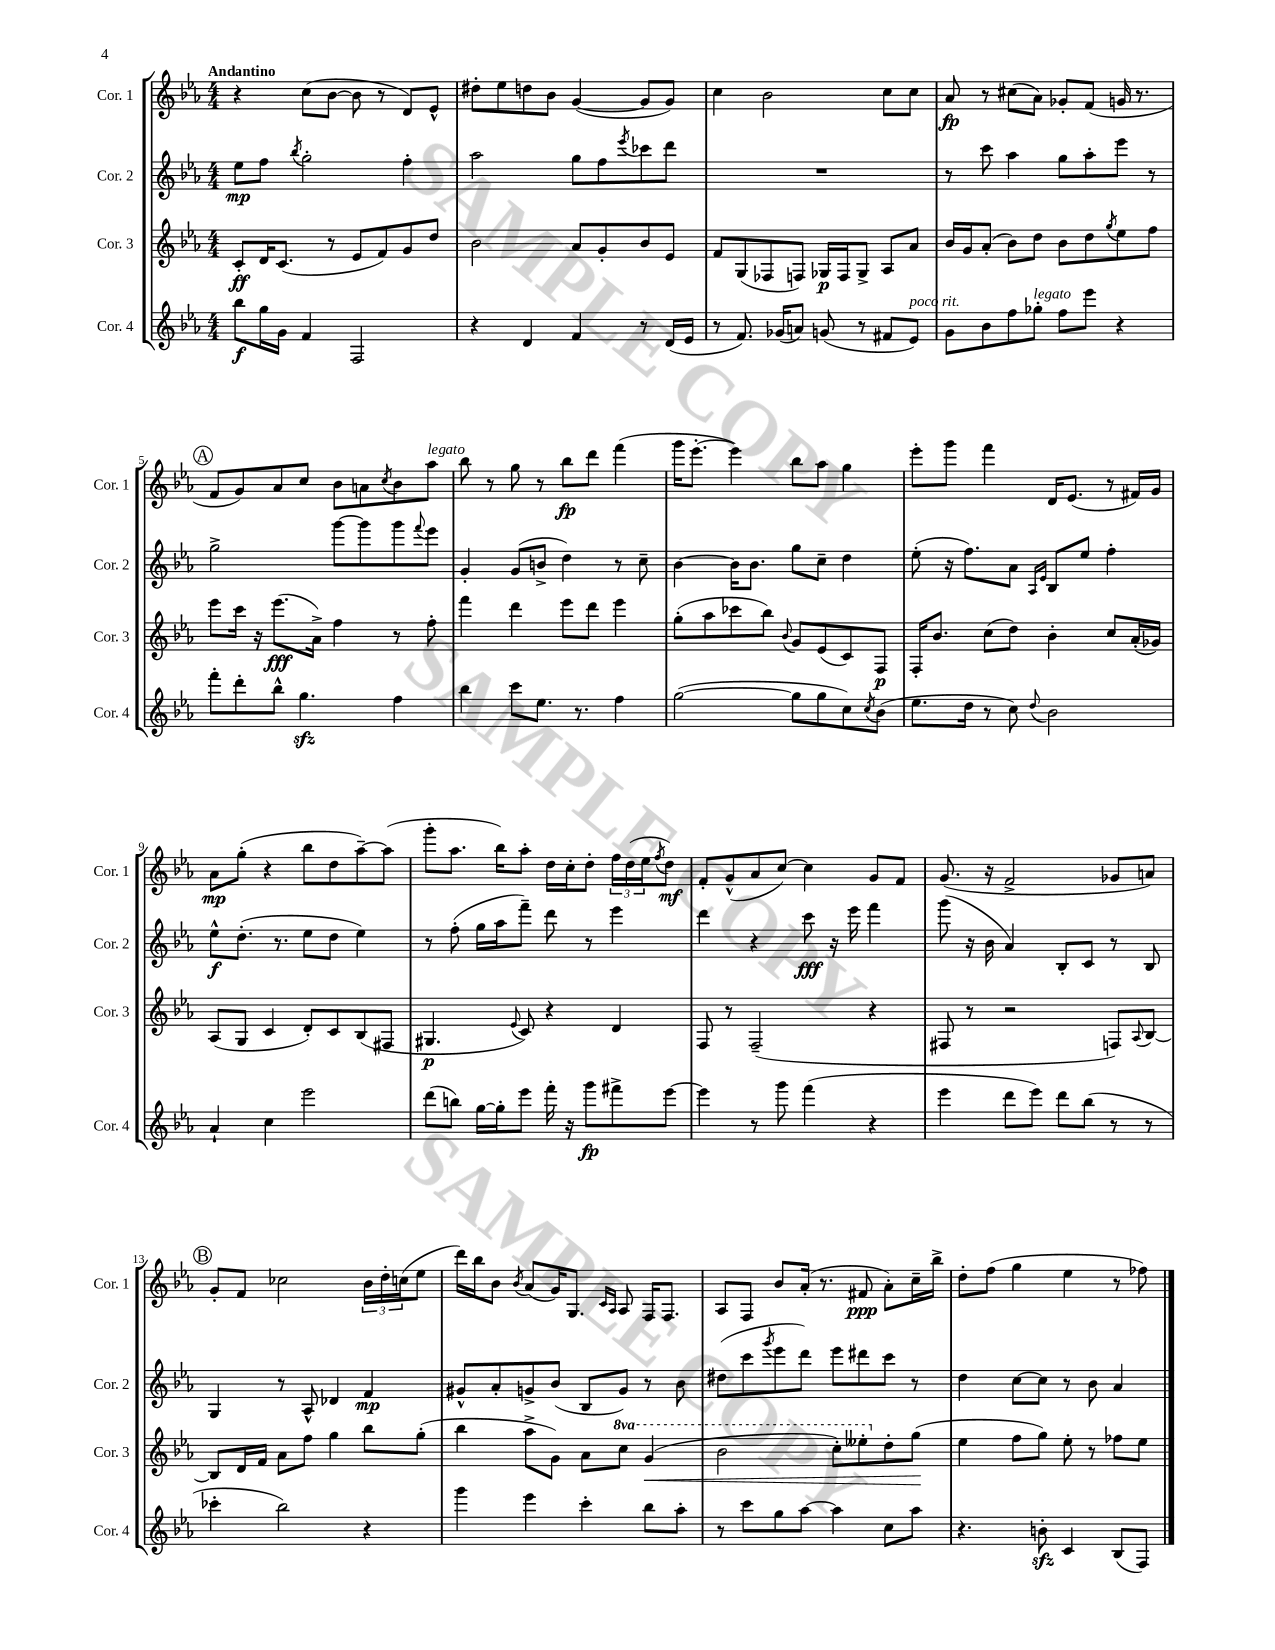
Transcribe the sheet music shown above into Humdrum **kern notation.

**kern	**dynam	**kern	**dynam	**kern	**dynam	**kern	**dynam
*part4	*part4	*part3	*part3	*part2	*part2	*part1	*part1
*staff4	*staff4	*staff3	*staff3	*staff2	*staff2	*staff1	*staff1
*I"Cor. 4	*	*I"Cor. 3	*	*I"Cor. 2	*	*I"Cor. 1	*
*I'Cor. 4	*	*I'Cor. 3	*	*I'Cor. 2	*	*I'Cor. 1	*
*clefG2	*	*clefG2	*	*clefG2	*	*clefG2	*
*k[b-e-a-]	*	*k[b-e-a-]	*	*k[b-e-a-]	*	*k[b-e-a-]	*
*M4/4	*	*M4/4	*	*M4/4	*	*M4/4	*
=1	=1	=1	=1	=1	=1	=1	=1
!	!	!	!	!	!	!LO:TX:a:B:t=Andantino	!
8bb-\L	f	8c'/L	ff	8ee-\L	mp	4r	.
16gg\L	.	16d/K	.	8ff\J	.	.	.
16g\JJ	.	(8.c/J	.	.	.	.	.
.	.	.	.	8qbb-/	.	.	.
4f/	.	.	.	2gg'\	.	(8cc\L	.
.	.	8r	.	.	.	[8b-\J	.
2F/	.	8e-/L	.	.	.	8b-\]	.
.	.	8f/)	.	.	.	8r	.
.	.	8g/	.	4ff'\	.	8d/L)	.
.	.	8dd/J	.	.	.	8e-^^/J	.
=2	=2	=2	=2	=2	=2	=2	=2
4r	.	2b-\	.	2aa-\	.	8dd#X'\L	.
.	.	.	.	.	.	8ee-\	.
4d/	.	.	.	.	.	8ddn\	.
.	.	.	.	.	.	8b-\J	.
4f/	.	8a-/L	.	8gg\L	.	([4g/	.
.	.	8g'/	.	8ff\	.	.	.
.	.	.	.	8qeee-/	.	.	.
8r	.	8b-/	.	8ccc-X\	.	8g/L]	.
(16d/LL	.	8e-/J	.	8ddd\J	.	8g/J)	.
16e-/JJ	.	.	.	.	.	.	.
=3	=3	=3	=3	=3	=3	=3	=3
8r	.	8f/L	.	1r	.	4cc\	.
8.f/)	.	(8G/	.	.	.	.	.
.	.	8F-X/	.	.	.	2b-\	.
(16g-X/KL	.	.	.	.	.	.	.
8an/J)	.	8Fn/J)	.	.	.	.	.
(8gn/	.	16G-X/LL	p	.	.	.	.
.	.	16F/J	.	.	.	.	.
8r	.	8G-^/J	.	.	.	.	.
8f#X/L	.	8A-/L	.	.	.	8cc\L	.
!LO:TX:a:i:t=poco rit.	!	!	!	!	!	!	!
8e-/J)	.	8a-/J	.	.	.	8cc\J	.
=4	=4	=4	=4	=4	=4	=4	=4
8g\L	.	16b-/LL	.	8r	.	8a-/	fp
.	.	16g/J	.	.	.	.	.
8b-\	.	(8a-'/J	.	8ccc\	.	8r	.
8ff\	.	8b-\L)	.	4aa-\	.	(8cc#X\L	.
!LO:TX:a:i:t=legato	!	!	!	!	!	!	!
8gg-X'\J	.	8dd\J	.	.	.	8a-\J)	.
8ff\L	.	8b-\L	.	8gg\L	.	8g-X'/L	.
8eee-\J	.	8dd\	.	8aa-'\	.	(8f/J	.
.	.	8qgg/	.	.	.	.	.
4r	.	8ee-\	.	8eee-\J	.	16gn/	.
.	.	.	.	.	.	8.r	.
.	.	8ff\J	.	8r	.	.	.
!!LO:LB:g=z
!!LO:REH:place=s1:t=A
=5	=5	=5	=5	=5	=5	=5	=5
8fff'\L	.	8eee-\L	.	2gg^\	.	8f/L	.
8ddd'\	.	16ccc\Jk	.	.	.	8g/)	.
.	.	16r	.	.	.	.	.
8bb-^^\J	.	(8.eee-\L	fff	.	.	8a-/	.
4.ggzz\	.	.	.	.	.	8cc/J	.
.	.	16a-^\Jk)	.	.	.	.	.
.	.	4ff\	.	[8ggg\L	.	8b-\L	.
.	.	.	.	8ggg\]	.	8an\	.
.	.	.	.	.	.	8qcc/	.
4ff\	.	8r	.	8ggg\	.	8b-\	.
.	.	.	.	8qqfff/	.	.	.
!	!	!	!	!	!	!LO:TX:a:i:t=legato	!
.	.	8ff'\	.	8eee-\J	.	8aa-\J	.
=6	=6	=6	=6	=6	=6	=6	=6
4bb-\	.	4fff\	.	4g'/	.	8bb-\	.
.	.	.	.	.	.	8r	.
8ccc\L	.	4ddd\	.	(8g/L	.	8gg\	.
8.ee-\J	.	.	.	8bn^/J	.	8r	.
.	.	8eee-\L	.	4dd\)	.	8bb-\L	fp
8.r	.	.	.	.	.	.	.
.	.	8ddd\J	.	.	.	8ddd\J	.
4ff\	.	4eee-\	.	8r	.	(4fff\	.
.	.	.	.	8cc~\	.	.	.
=7	=7	=7	=7	=7	=7	=7	=7
([2gg\	.	(8gg'\L	.	[4b-\	.	16ggg\KL	.
.	.	.	.	.	.	[8.eee-'\J	.
.	.	8aa-\	.	.	.	.	.
.	.	8ccc-X\	.	16b-\KL]	.	4eee-\])	.
.	.	.	.	8.b-\J	.	.	.
.	.	8bb-\J)	.	.	.	.	.
.	.	8qqb-/	.	.	.	.	.
8gg\L]	.	8g/L	.	8gg\L	.	8bb-\L	.
8gg\	.	(8e-/	.	8cc~\J	.	8aa-\J	.
8cc\)	.	8c/)	.	4dd\	.	4gg\	.
8qcc/	.	.	.	.	.	.	.
(8b-\J	.	8F/J	p	.	.	.	.
=8	=8	=8	=8	=8	=8	=8	=8
8.ee-\L	.	16F'/KL	.	(8ee-'\	.	8eee-'\L	.
.	.	8.b-/J	.	.	.	.	.
.	.	.	.	16r	.	8ggg\J	.
16dd\Jk	.	.	.	8.ff\L)	.	.	.
8r	.	(8cc\L	.	.	.	4fff\	.
8cc\)	.	8dd\J)	.	8a-\J	.	.	.
.	.	.	.	16qqA-/LL	.	.	.
8qqdd/	.	.	.	16qqe-/JJ	.	.	.
2b-\	.	4b-'\	.	8B-/L	.	16d/KL	.
.	.	.	.	.	.	(8.e-/J	.
.	.	.	.	8ee-/J	.	.	.
.	.	8cc/L	.	4ff'\	.	8r	.
.	.	(16a-'/L	.	.	.	16f#X/LL)	.
.	.	16g-X/JJ)	.	.	.	16g/JJ	.
!!LO:LB:g=z
=9	=9	=9	=9	=9	=9	=9	=9
4a-`/	.	(8A-/L	.	8ee-^^\L	f	8a-\L	mp
.	.	8G/J	.	(8.dd'\J	.	(8gg'\J	.
4cc\	.	4c/	.	.	.	4r	.
.	.	.	.	8.r	.	.	.
2eee-\	.	8d'/L)	.	8ee-\L	.	8bb-\L	.
.	.	8c/	.	8dd\J	.	8dd\	.
.	.	(8B-/	.	4ee-\)	.	[8aa-~\)	.
.	.	8F#X/J	.	.	.	(8aa-\J]	.
=10	=10	=10	=10	=10	=10	=10	=10
(8ddd\L	.	4.G#X/	p	8r	.	8ggg'\L	.
8bbn\J)	.	.	.	(8ff'\	.	8.aa-\J	.
[16gg\LL	.	.	.	16gg\LL	.	.	.
16gg'\J]	.	.	.	16aa-\J	.	16bb-\KL)	.
.	.	8qqe-/	.	.	.	.	.
8eee-\J	.	8c/)	.	8fff~\J)	.	8aa-'\J	.
16fff'\	.	4r	.	8ddd\	.	16dd\LL	.
16r	.	.	.	.	.	16cc'\J	.
8ggg\L	fp	.	.	8r	.	8dd'\J	.
8fff#X^\	.	4d/	.	4eee-\	.	24ff\LL	.
.	.	.	.	.	.	(24dd\	.
.	.	.	.	.	.	24ee-\J	.
.	.	.	.	.	.	8qff/	.
[8eee-\J	.	.	.	.	.	8dd\J)	mf
=11	=11	=11	=11	=11	=11	=11	=11
4eee-\]	.	8F/	.	4ddd\	.	8f'/L	.
.	.	8r	.	.	.	(8g^^/	.
8r	.	(2F~/	.	4r	.	8a-/	.
8ggg\	.	.	.	.	.	[8cc/J)	.
(4fff\	.	.	.	8ccc\	fff	4cc\]	.
.	.	.	.	16r	.	.	.
.	.	.	.	16eee-\	.	.	.
4r	.	4r	.	4fff\	.	8g/L	.
.	.	.	.	.	.	8f/J	.
=12	=12	=12	=12	=12	=12	=12	=12
4eee-\	.	8F#X/	.	(8ggg\	.	(8.g/	.
.	.	8r	.	16r	.	.	.
.	.	.	.	16b-\	.	16r	.
8ddd\L	.	2r	.	4a-/)	.	2f^/	.
8eee-\J)	.	.	.	.	.	.	.
8ddd\L	.	.	.	8B-'/L	.	.	.
(8bb-\J	.	.	.	8c/J	.	.	.
8r	.	8Fn/L)	.	8r	.	8g-X/L	.
.	.	8qqA-/	.	.	.	.	.
8r	.	[8B-/J	.	8B-/	.	8an/J)	.
!!LO:LB:g=z
!!LO:REH:place=s1:t=B
=13	=13	=13	=13	=13	=13	=13	=13
4ccc-X'\	.	8B-/L]	.	4G/	.	8g'/L	.
.	.	16d/L	.	.	.	8f/J	.
.	.	16f/JJ	.	.	.	.	.
2bb-\)	.	8a-\L	.	8r	.	2cc-X\	.
.	.	8ff\J	.	8A-^^/	.	.	.
.	.	4gg\	.	4d-X/	.	.	.
4r	.	8bb-\L	.	4f/	mp	24b-\LL	.
.	.	.	.	.	.	24dd'\	.
.	.	.	.	.	.	(24ccn\J	.
.	.	(8gg'\J	.	.	.	8ee-\J	.
=14	=14	=14	=14	=14	=14	=14	=14
4ggg\	.	4bb-\	.	8g#X^^/L	.	16ddd\LL)	.
.	.	.	.	.	.	16bb-\J	.
.	.	.	.	8a-'/	.	8b-\J	.
.	.	.	.	.	.	8qb-/	.
4eee-\	.	8aa-^\L	.	8gn^/	.	(8a-/L	.
.	.	8g\J)	.	(8b-/J	.	16g/K)	.
.	.	.	.	.	.	8.G/J	.
4ccc'\	.	8a-\L	.	8B-/L	.	.	.
.	.	.	.	.	.	16qqc/LL	.
.	.	.	.	.	.	16qqA-/JJ	.
*	*	*8va	*	*	*	*	*
.	.	8ccc\J	.	8g/J)	.	8A-/	.
!	!	!	!LO:HP:b	!	!	!	!
8bb-\L	.	(4gg/	<	8r	.	16F/KL	.
.	.	.	.	.	.	8.F/J	.
8aa-'\J	.	.	.	8b-\	.	.	.
=15	=15	=15	=15	=15	=15	=15	=15
8r	.	2bb-\	.	(8dd#X\L	.	8A-/L	.
8ccc\L	.	.	.	8ccc\	.	8F/J	.
.	.	.	.	8qggg/	.	.	.
8gg\	.	.	.	8eee-\	.	8b-/L	.
[8aa-\J	.	.	.	8ddd\J)	.	(16a-'/Jk	.
.	.	.	.	.	.	8.r	.
4aa-\]	.	8ccc'\L)	.	8eee-\L	.	.	.
.	.	8eee--X'\	.	8ddd#X\	.	8f#X/	ppp
*	*	*X8va	*	*	*	*	*
8cc\L	.	8dd'\	.	8ccc\J	.	8a-'\L)	.
8aa-\J	.	(8gg\J	.	8r	.	16cc~\L	.
.	.	.	.	.	.	16bb-^\JJ	.
.	.	.	[	.	.	.	.
=16	=16	=16	=16	=16	=16	=16	=16
4.r	.	4ee-\	.	4dd\	.	8dd'\L	.
.	.	.	.	.	.	(8ff\J	.
.	.	8ff\L	.	[8cc\L	.	4gg\	.
8bnzz'\	.	8gg\J)	.	8cc\J]	.	.	.
4c/	.	8ee-'\	.	8r	.	4ee-\	.
.	.	8r	.	8b-\	.	.	.
(8B-/L	.	8ff-X\L	.	4a-/	.	8r	.
8F/J)	.	8ee-\J	.	.	.	8ff-X\)	.
==	==	==	==	==	==	==	==
*-	*-	*-	*-	*-	*-	*-	*-
